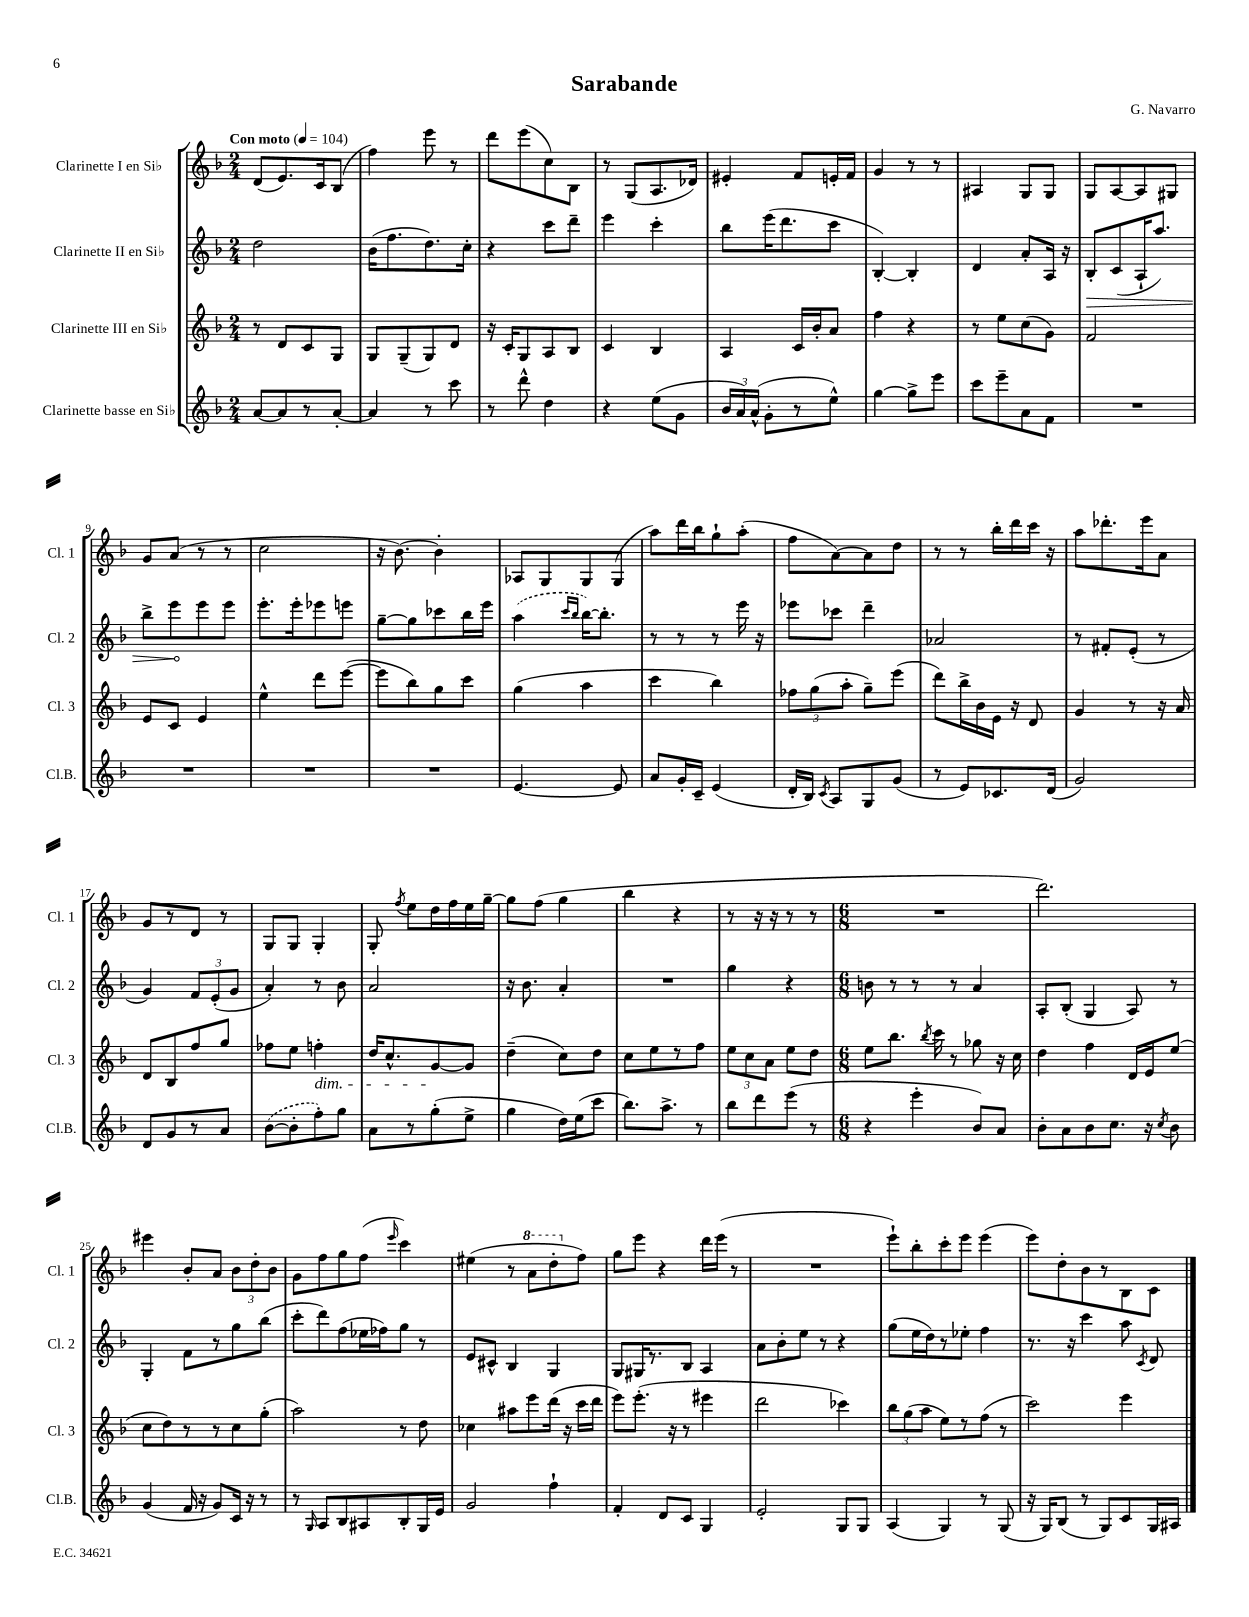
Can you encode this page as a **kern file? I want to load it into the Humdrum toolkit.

**kern	**kern	**kern	**dynam	**kern
*part4	*part3	*part2	*part2	*part1
*staff4	*staff3	*staff2	*staff2	*staff1
*I"Clarinette basse en Si♭	*I"Clarinette III en Si♭	*I"Clarinette II en Si♭	*	*I"Clarinette I en Si♭
*I'Cl.B.	*I'Cl. 3	*I'Cl. 2	*	*I'Cl. 1
*clefG2	*clefG2	*clefG2	*	*clefG2
*k[b-]	*k[b-]	*k[b-]	*	*k[b-]
*M2/4	*M2/4	*M2/4	*	*M2/4
*MM104	*MM104	*MM104	*	*MM104
=1	=1	=1	=1	=1
!	!	!	!	!LO:TX:a:B:t=Con moto
[8a/L	8r	2dd\	.	(8d/L
8a/]	8d/L	.	.	8.e/)
8r	8c/	.	.	.
.	.	.	.	16c/k
[8a'/J	8G/J	.	.	(8B-/J
=2	=2	=2	=2	=2
4a/]	8G/L	(16b-\KL	.	4ff\)
.	.	8.ff\	.	.
.	(8G~/	.	.	.
8r	8G/)	8.dd\)	.	8eee\
8ccc\	8d/J	.	.	8r
.	.	16cc'\Jk	.	.
=3	=3	=3	=3	=3
8r	16r	4r	.	8ddd\L
.	16c'/KL	.	.	.
8ddd^^\	8G/	.	.	(8eee\
4dd\	8A/	8ccc\L	.	8cc\)
.	8B-/J	8ddd~\J	.	8B-\J
=4	=4	=4	=4	=4
4r	4c/	4eee\	.	8r
.	.	.	.	(8G/L
(8ee\L	4B-/	4ccc'\	.	8.A/
8g\J	.	.	.	.
.	.	.	.	16d-X/Jk)
=5	=5	=5	=5	=5
24b-/LL	4A/	8bb-\L	.	4e#X'/
24a/)	.	.	.	.
(24a^^/JJ	.	.	.	.
8g'\L	.	(16eee\K	.	.
.	.	8.ddd\	.	.
8r	16c/LL	.	.	8f/L
.	16b-'/J	.	.	.
8ee^^\J)	8a/J	8ccc\J	.	16en'/L
.	.	.	.	16f/JJ
=6	=6	=6	=6	=6
[4gg\	4ff\	[4B-'/)	.	4g/
8gg^\L]	4r	4B-'/]	.	8r
8eee\J	.	.	.	8r
=7	=7	=7	=7	=7
8ccc\L	8r	4d/	.	4A#X/
8eee~\	8ee\L	.	.	.
8a\	(8cc\	8a'/L	.	8G/L
8f\J	8g\J)	16A/Jk	.	8G/J
.	.	16r	.	.
=8	=8	=8	=8	=8
!	!	!	!LO:HP:b	!
2r	2f/	8B-'/L	>	8G/L
.	.	(8c/	.	[8A/
.	.	16A`/K	.	8A/]
.	.	8.aa/J)	.	.
.	.	.	.	8G#X/J
!!LO:LB:g=z
=9	=9	=9	=9	=9
2r	8e/L	8bb-^\L	.	8g/L
.	8c/J	8eee\	.	(8a/J
.	4e/	8eee\	]	8r
.	.	8eee\J	.	8r
=10	=10	=10	=10	=10
2r	4ee^^\	8.eee'\L	.	2cc\
.	.	16eee'\k	.	.
.	8ddd\L	8eee-X\	.	.
.	([8eee\J	8eeen\J	.	.
=11	=11	=11	=11	=11
2r	8eee\L]	[8gg~\L	.	16r
.	.	.	.	[8.b-\)
.	8bb-\)	8gg\]	.	.
.	8gg\	8ccc-X\	.	4b-'\]
.	8ccc\J	16bb-\L	.	.
.	.	16eee\JJ	.	.
=12	=12	=12	=12	=12
[4.e/	(4gg\	(4aa\	.	8A-X/L
.	.	.	.	8G/
.	.	16qqccc/LL	.	.
.	.	16qqbb-/JJ	.	.
.	4aa\	[16bb-\KL)	.	8G/
.	.	8.bb-'\J]	.	.
8e/]	.	.	.	(8G/J
=13	=13	=13	=13	=13
8a/L	4ccc\	8r	.	8aa\L)
16g'/L	.	8r	.	16ddd\L
16c~/JJ	.	.	.	16bb-\J
(4e/	4bb-\)	8r	.	8gg`\
.	.	16eee\	.	(8aa'\J
.	.	16r	.	.
=14	=14	=14	=14	=14
16d'/LL	12ff-X\L	8eee-X\L	.	8ff\L
16B-/JJ)	.	.	.	.
.	(12gg\	.	.	.
8qc/	.	.	.	.
8A/L	.	8ccc-X\J	.	[8a\)
.	12aa'\J	.	.	.
8G/	8gg~\L)	4ddd~\	.	8a\]
(8g/J	(8eee\J	.	.	8dd\J
=15	=15	=15	=15	=15
8r	8ddd\L)	2a-X/	.	8r
8e/L)	16bb-^\L	.	.	8r
.	16b-\	.	.	.
8.c-X/	16e\JJ	.	.	16bb-'\LL
.	16r	.	.	16ddd\
.	8d/	.	.	16ccc\JJ
(16d/Jk	.	.	.	16r
=16	=16	=16	=16	=16
2g/)	4g/	8r	.	8aa\L
.	.	8f#X'/L	.	8.ddd-X'\
.	8r	(8e'/J	.	.
.	.	.	.	16eee\k
.	16r	8r	.	8a\J
.	16a/	.	.	.
!!LO:LB:g=z
=17	=17	=17	=17	=17
8d/L	8d/L	4g/)	.	8g/L
8g/	8B-/	.	.	8r
8r	8ff/	12f/L	.	8d/J
.	.	(12e'/	.	.
8a/J	8gg/J	.	.	8r
.	.	12g/J	.	.
=18	=18	=18	=18	=18
([8b-\L	8ff-X\L	4a'/)	.	8G/L
8b-'\]	8ee\J	.	.	8G/J
!	!LO:TX:b:i:t=dim.	!	!	!
8ff'\)	4ffn'\	8r	.	4G'/
8gg\J	.	8b-\	.	.
=19	=19	=19	=19	=19
8a\L	16dd/KL	2a/	.	8G'/
.	8.cc^^/	.	.	.
.	.	.	.	8qff/
8r	.	.	.	8ee\L
(8gg'\	[8g/	.	.	16dd\L
.	.	.	.	16ff\
8ee^\J	8g/J]	.	.	16ee\
.	.	.	.	[16gg~\JJ
=20	=20	=20	=20	=20
4gg\	(4dd~\	16r	.	8gg\L]
.	.	8.b-\	.	.
.	.	.	.	(8ff\J
16dd\LL)	8cc\L)	4a'/	.	4gg\
(16ee\J	.	.	.	.
8ccc\J	8dd\J	.	.	.
=21	=21	=21	=21	=21
8.bb-\L)	8cc\L	2r	.	4bb-\
.	8ee\	.	.	.
8.aa^\J	.	.	.	.
.	8r	.	.	4r
8r	8ff\J	.	.	.
=22	=22	=22	=22	=22
8bb-\L	12ee\L	4gg\	.	8r
.	12cc\	.	.	.
8ddd\	.	.	.	16r
.	12a\J	.	.	.
.	.	.	.	16r
(8eee\J	8ee\L	4r	.	8r
8r	8dd\J	.	.	8r
=23	=23	=23	=23	=23
*M6/8	*M6/8	*M6/8	*	*M6/8
4r	8ee\L	8bn\	.	2.r
.	8.bb-\J	8r	.	.
4eee'\	.	8r	.	.
.	8qbb-/	.	.	.
.	16ccc\	.	.	.
.	8r	8r	.	.
8b-/L)	8gg-X\	4a/	.	.
8a/J	16r	.	.	.
.	16cc\	.	.	.
=24	=24	=24	=24	=24
8b-'\L	4dd\	8A'/L	.	2.ddd\)
8a\	.	(8B-'/J	.	.
8b-\	4ff\	4G/	.	.
8.cc\J	.	.	.	.
.	16d/LL	8A/)	.	.
16r	16e/J	.	.	.
8qcc/	.	.	.	.
8b-\	(8ee/J	8r	.	.
!!LO:LB:g=z
=25	=25	=25	=25	=25
(4g/	8cc\L	4G'/	.	4eee#X\
.	8dd\)	.	.	.
16f/	8r	8f\L	.	8b-'/L
16r	.	.	.	.
8g/L)	8r	8r	.	8a/J
16c/Jk	8cc\	8gg\	.	12b-\L
16r	.	.	.	.
.	.	.	.	12dd'\
8r	(8gg'\J	(8bb-\J	.	.
.	.	.	.	12b-\J
=26	=26	=26	=26	=26
8r	2aa\)	8ccc'\L	.	8g\L
16qqG/	.	.	.	.
8A/L	.	8ddd\)	.	8ff\
8B-/	.	(8ff\	.	8gg\
8A#X/	.	16ee-X\L	.	(8ff\J
.	.	16ff-X\J)	.	.
.	.	.	.	16qqeee/
8B-'/	8r	8gg\J	.	4ccc\)
16G/L	8dd\	8r	.	.
16e/JJ	.	.	.	.
=27	=27	=27	=27	=27
2g/	4cc-X\	8e/L	.	(4ee#X\
.	.	8c#X^^/J	.	.
.	8aa#X\L	4B-/	.	8r
*	*	*	*	*8va
.	8eee\	.	.	8aa\L
4ff`\	(16ddd\Jk	4G/	.	8ddd'\
.	16r	.	.	.
*	*	*	*	*X8va
.	16ccc\LL	.	.	8ff\J)
.	16ddd\JJ	.	.	.
=28	=28	=28	=28	=28
4f'/	8eee\L)	8G/L	.	8gg\L
.	(8.eee'\J	16G#X/K	.	8eee\J
.	.	8.r	.	.
8d/L	.	.	.	4r
.	16r	.	.	.
8c/J	8r	8B-/J	.	.
4G/	4eee#X\	4A/	.	16ddd\LL
.	.	.	.	(16eee\JJ
.	.	.	.	8r
=29	=29	=29	=29	=29
2e'/	2ddd\	8a\L	.	2.r
.	.	8b-'\	.	.
.	.	8ee\J	.	.
.	.	8r	.	.
8G/L	4ccc-X\)	4r	.	.
8G/J	.	.	.	.
=30	=30	=30	=30	=30
(4A/	12bb-\L	(8gg\L	.	8eee`\L)
.	(12gg\	.	.	.
.	.	16ee\L	.	8bb-'\
.	12aa\J	.	.	.
.	.	16dd\J)	.	.
4G/)	8ee\L)	8r	.	8ccc'\
.	8r	8ee-X'\J	.	8eee\J
8r	(8ff\J	4ff\	.	(4eee\
(8G/	8r	.	.	.
=31	=31	=31	=31	=31
16r	2ccc\)	8.r	.	8eee\L)
16G/KL)	.	.	.	.
(8B-/J	.	.	.	8dd'\
.	.	16r	.	.
8r	.	4ccc\	.	8b-\
8G/L)	.	.	.	8r
8c/	4eee\	8aa\	.	8B-\
.	.	8qc/	.	.
16G/L	.	8d/	.	8c\J
16A#X/JJ	.	.	.	.
==	==	==	==	==
*-	*-	*-	*-	*-
